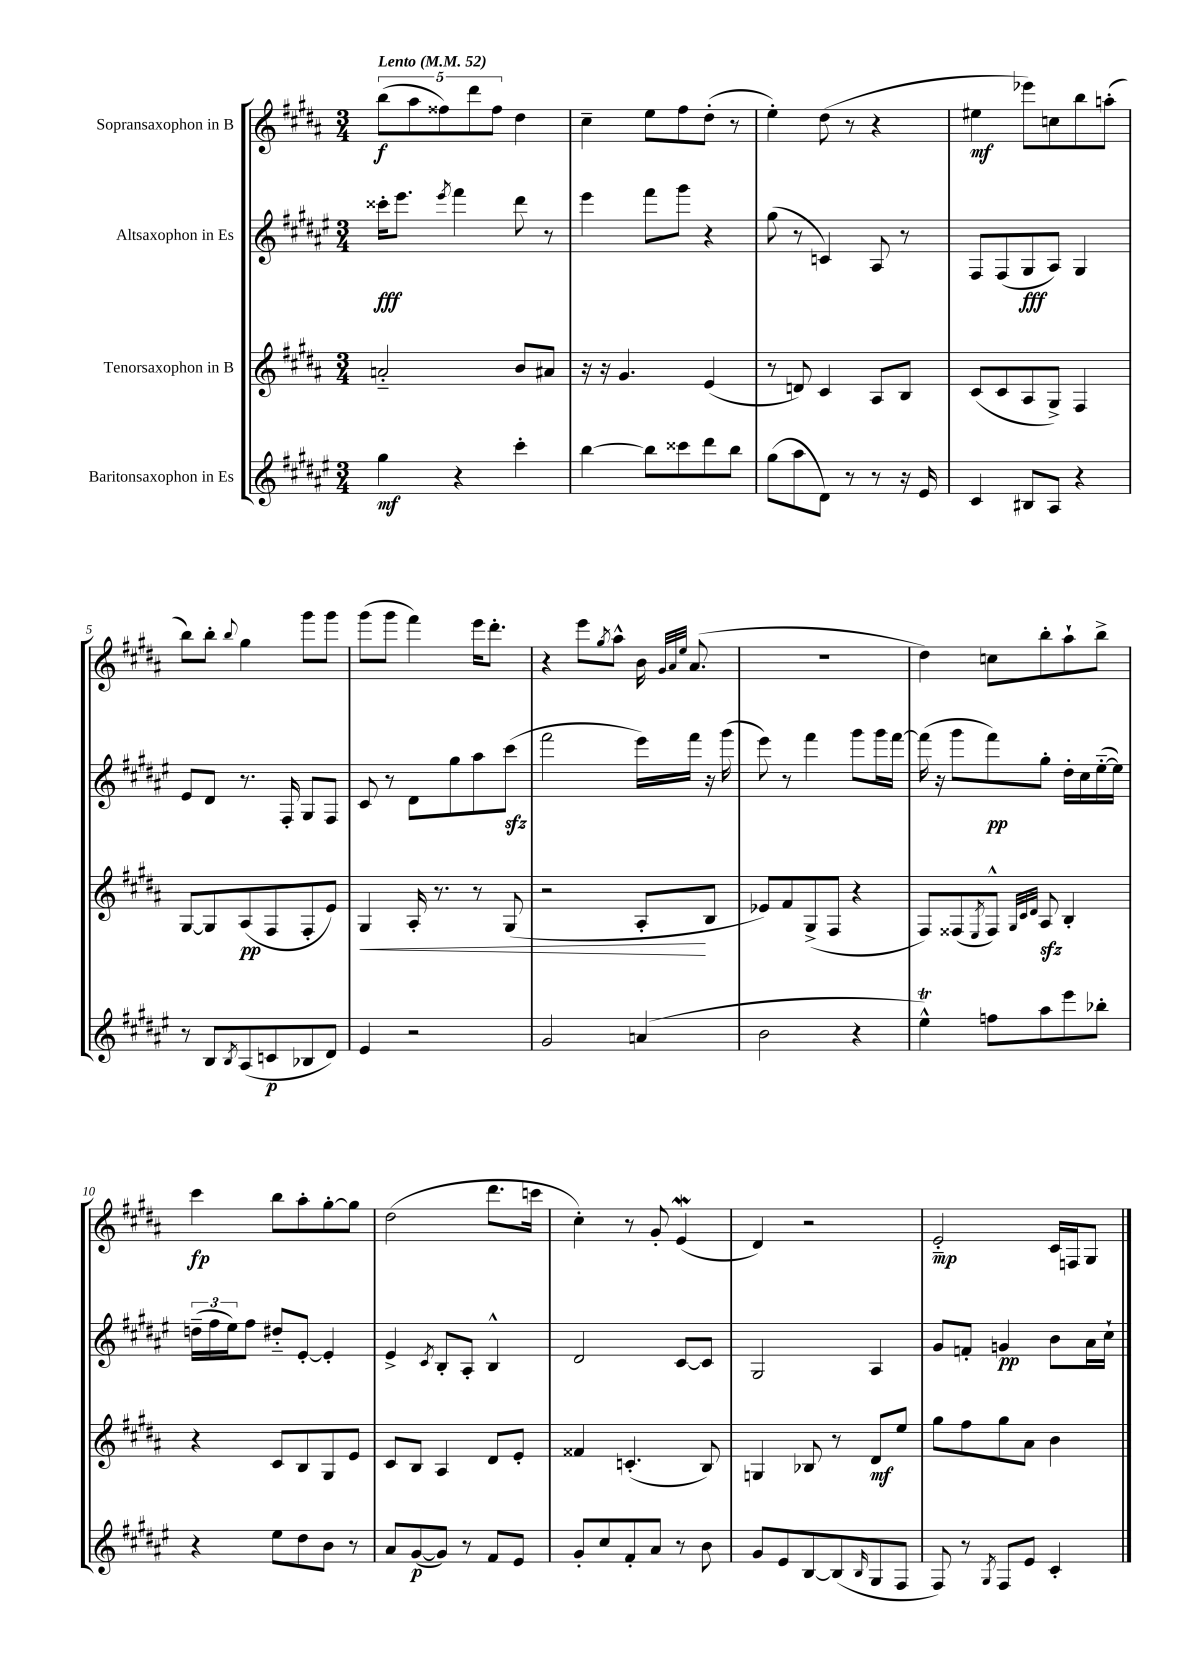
<<
\new StaffGroup <<
\new Staff = "s0" \with { instrumentName = "Sopransaxophon in B" } {
    \clef treble \key b \major \numericTimeSignature \time 3/4 \tempo "Lento" 4 = 52
    \tuplet 5/4 { b''8\f( ais''8 fisis''8) dis'''8 fisis''8 } dis''4 |
    cis''4-- e''8 fis''8 dis''8-.( r8 |
    e''4-.) dis''8( r8 r4 |
    eis''4\mf ees'''8) c''8 b''8 a''8-.( |
    b''8) b''8-. \appoggiatura { b''8 } gis''4 gis'''8 gis'''8 |
    gis'''8( gis'''8 fis'''4) e'''16 dis'''8.-. |
    r4 e'''8 \acciaccatura { gis''8 } ais''8-^ b'16 \grace { gis'32 ais'32 e''32 } ais'8.( |
    R2. |
    dis''4) c''8 b''8-. ais''8-! b''8-> |
    cis'''4\fp b''8 ais''8-. gis''8~-. gis''8 |
    dis''2( dis'''8. c'''16 |
    cis''4-.) r8 gis'8-. e'4\mordent( |
    dis'4) r2 |
    e'2-_\mp cis'16 f16 gis8 \bar "|." |
}
\new Staff = "s1" \with { instrumentName = "Altsaxophon in Es" } {
    \clef treble \key fis \major \numericTimeSignature \time 3/4
    cisis'''16-.\fff eis'''8. \acciaccatura { eis'''8 } fis'''4 dis'''8 r8 |
    eis'''4 fis'''8 gis'''8 r4 |
    gis''8( r8 c'4) ais8 r8 |
    fis8 fis8( gis8\fff ais8) gis4 |
    eis'8 dis'8 r8. fis16-. gis8 fis8 |
    cis'8 r8 dis'8 gis''8 ais''8 cis'''8\sfz( |
    fis'''2 eis'''16) fis'''16 r16 gis'''16( |
    eis'''8) r8 fis'''4 gis'''8 gis'''16 fis'''16~ |
    fis'''16( r16 gis'''8 fis'''8\pp) gis''8-. dis''16-. cis''16 eis''16~-_( eis''16) |
    \tuplet 3/2 { d''16--( fis''16 eis''16) } fis''8 dis''8-_ eis'8~-. eis'4-. |
    eis'4-> \acciaccatura { cis'8 } b8-. ais8-. b4-^ |
    dis'2 cis'8~ cis'8 |
    gis2 ais4 |
    gis'8 f'8-. g'4\pp b'8 ais'16 cis''16-! \bar "|." |
}
\new Staff = "s2" \with { instrumentName = "Tenorsaxophon in B" } {
    \clef treble \key b \major \numericTimeSignature \time 3/4
    a'2-_ b'8 ais'8 |
    r16 r16 gis'4. e'4( |
    r8 d'8) cis'4 ais8 b8 |
    cis'8( cis'8 ais8 gis8->) fis4 |
    gis8~ gis8 ais8\pp( fis8 fis8-. e'8) |
    gis4\< ais16-. r8. r8 gis8( |
    r2 ais8-.\! b8 |
    ees'8) fis'8 gis8->( fis8 r4 |
    fis8) fisis8( \acciaccatura { e8 } fisis8-^) \grace { gis32 cis'32 dis'32 } ais8\sfz b4-. |
    r4 cis'8 b8 gis8 e'8 |
    cis'8 b8 ais4 dis'8 e'8-. |
    fisis'4 c'4.-.( b8) |
    g4 bes8 r8 dis'8\mf e''8 |
    gis''8 fis''8 gis''8 ais'8 b'4 \bar "|." |
}
\new Staff = "s3" \with { instrumentName = "Baritonsaxophon in Es" } {
    \clef treble \key fis \major \numericTimeSignature \time 3/4
    gis''4\mf r4 cis'''4-. |
    b''4~ b''8 cisis'''8 dis'''8 b''8 |
    gis''8( ais''8 dis'8) r8 r8 r16 eis'16 |
    cis'4 bis8 ais8 r4 |
    r8 b8 \acciaccatura { b8 } ais8( c'8\p bes8 dis'8) |
    eis'4 r2 |
    gis'2 a'4( |
    b'2 r4 |
    eis''4-^\trill) f''8 ais''8 eis'''8 bes''8-. |
    r4 eis''8 dis''8 b'8 r8 |
    ais'8 gis'8~\p( gis'8) r8 fis'8 eis'8 |
    gis'8-. cis''8 fis'8-. ais'8 r8 b'8 |
    gis'8 eis'8 b8~ b8( \grace { b16 } gis8 fis8 |
    fis8) r8 \acciaccatura { gis8 } fis8 eis'8 cis'4-. \bar "|." |
}
>>
>>
